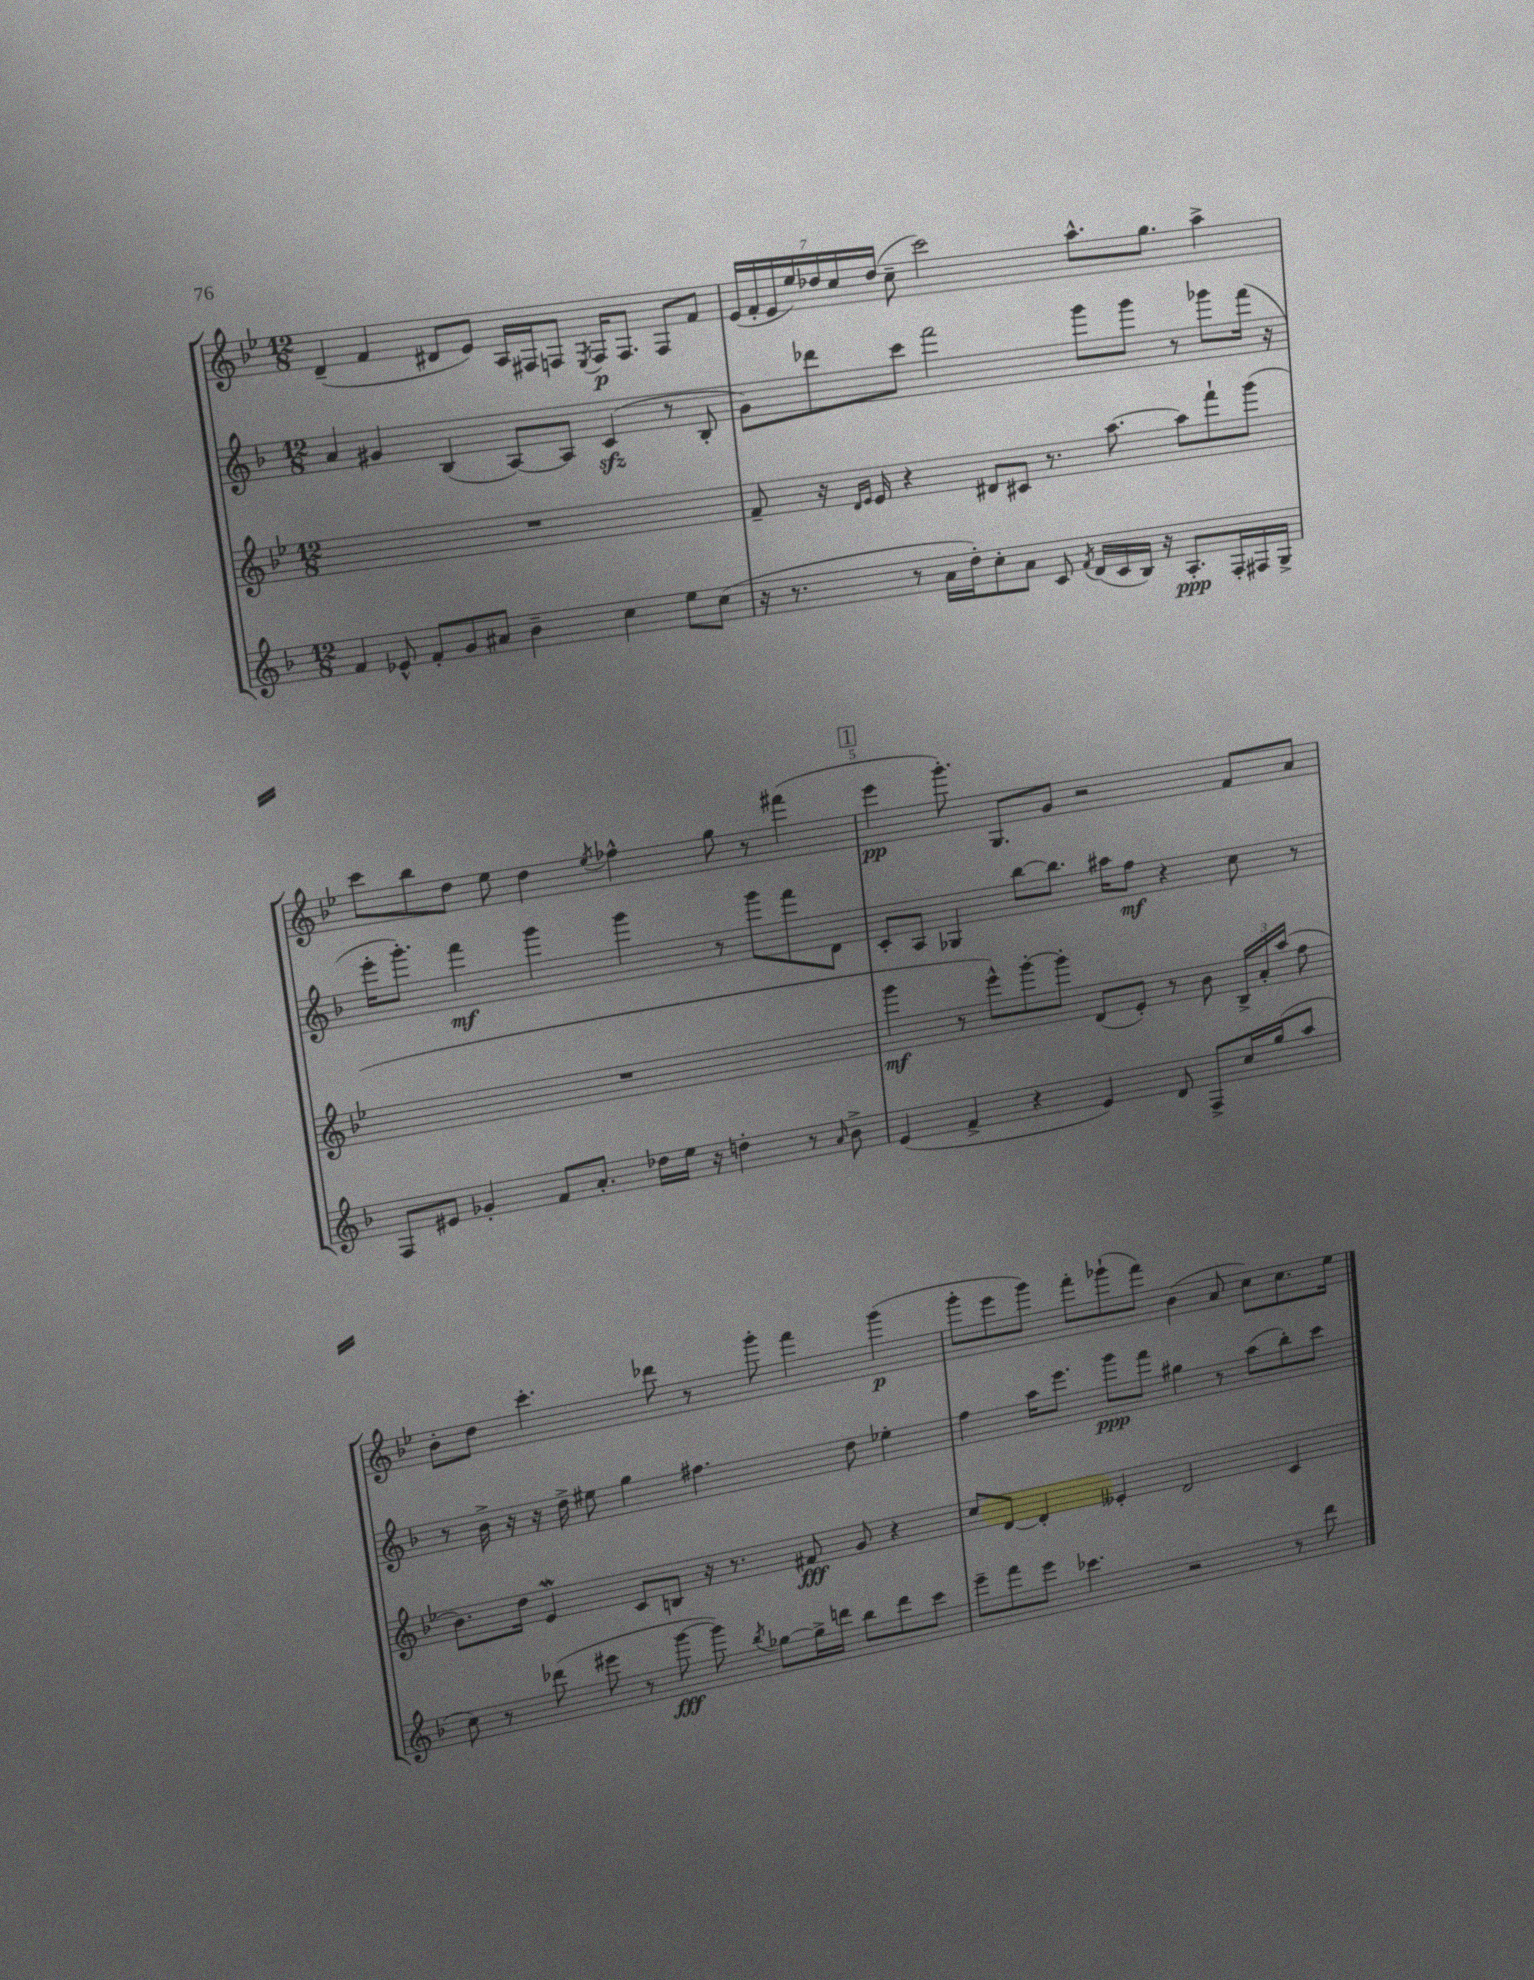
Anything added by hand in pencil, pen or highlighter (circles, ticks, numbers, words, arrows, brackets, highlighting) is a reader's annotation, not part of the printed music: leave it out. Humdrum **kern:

**kern	**kern	**kern	**kern
*staff4	*staff3	*staff2	*staff1
*clefG2	*clefG2	*clefG2	*clefG2
*k[b-]	*k[b-e-]	*k[b-]	*k[b-e-]
*M12/8	*M12/8	*M12/8	*M12/8
4f	1.r	4a	(4d~
8e-^^	.	4g#	4f
8f'	.	.	.
8g	.	(4B-	8d#
8a#	.	.	8e-)
4b-~	.	[8A)	16A
.	.	.	16F#
.	.	8A]	8F
.	.	.	8qE-
4cc	.	(4c	16F
.	.	.	8.F
8ee	.	8r	8F
(8cc	.	8B-'	8f
=	=	=	=
16r	8f~	8g)	(28e-
.	.	.	28f'
8.r	.	.	.
.	.	.	28e-
.	.	.	28ee-)
.	16r	8ddd-	.
.	.	.	28dd-
.	.	.	28cc
.	16qqd	.	.
.	16qqe-	.	.
.	16e-	.	.
.	.	.	(28dd-
8r	4r	8ccc	8cc~
16a	.	2fff	2ccc)
16dd')	.	.	.
8cc'	8d#	.	.
8a	8c#	.	.
8c	8.r	.	.
8qf	.	.	.
(16d	.	8ggg	8.aa^^
16c	[8.aa	.	.
16B-)	.	8ggg	.
16r	.	.	8.gg
8.A'	8aa]	8r	.
.	8fff`	8ggg-	4aa^
16F'	.	.	.
16F#	(8ggg	(16fff	.
16G^	.	16r	.
=	=	=	=
8F	1.r	16eee'	8ccc
.	.	8.ggg')	.
8e#	.	.	8bb-
4g-'	.	4fff	8dd
.	.	.	8ee-
8f	.	4ggg	4dd
8.a'	.	.	.
.	.	.	8qee-
.	.	4ggg	4ff-^^
16dd-	.	.	.
16ee	.	.	.
16r	.	.	.
4dd'	.	8r	8gg
.	.	8ggg	8r
8r	.	8fff	(4fff#
16qqa	.	.	.
8b-^	.	8d	.
=	=	=	=
(4e	4ggg	8c'	4eee-
.	.	8A	.
4f^	8r	4G-	8.ggg')
.	8eee-^^)	.	.
.	.	.	8.G
4r	[8ggg'	[8bb-	.
.	8ggg']	8.bb-]	8g
4e)	(8d	.	2r
.	.	16aa#	.
.	8e-')	8ff	.
8d	8r	4r	.
8F^	8b-	.	.
16cc	24B-^	8cc	8f
.	24a'	.	.
(16gg	.	.	.
.	(24aa	.	.
8aa	8ff	8r	8a
=	=	=	=
8cc)	8.b-)	8r	8b-'
8r	.	16b-^	8dd
.	16dd	16r	.
(8ddd-	4e-	16r	4.ccc'
.	.	16dd^	.
8eee#	.	8ee#	.
8r	8c	4gg	.
[8ggg	8B	.	8ddd-
8ggg])	16r	4.ff#	8r
.	8.r	.	.
8qbb-	.	.	.
[8gg-	.	.	8ggg'
16gg-^]	8f#	.	4fff
16ddd	.	.	.
8bb-	8g	8dd	.
8ddd	4r	4ee-'	(4ggg
8ccc	.	.	.
=	=	=	=
8eee~	8cc	4ff	8ggg'
8fff	[8d	.	8eee-
8eee	4d']	16aa	8ggg)
.	.	8.eee	.
4.ccc-	.	.	8fff'
.	4e--'	8ggg	(8ggg-`
.	.	8fff	8fff)
2r	2d	4gg#	(4b-
.	.	8r	8a
.	.	(8aa	8cc)
8r	4c	8bb-')	8.cc
8ddd	.	8ccc	.
.	.	.	16ee-
==	==	==	==
*-	*-	*-	*-
